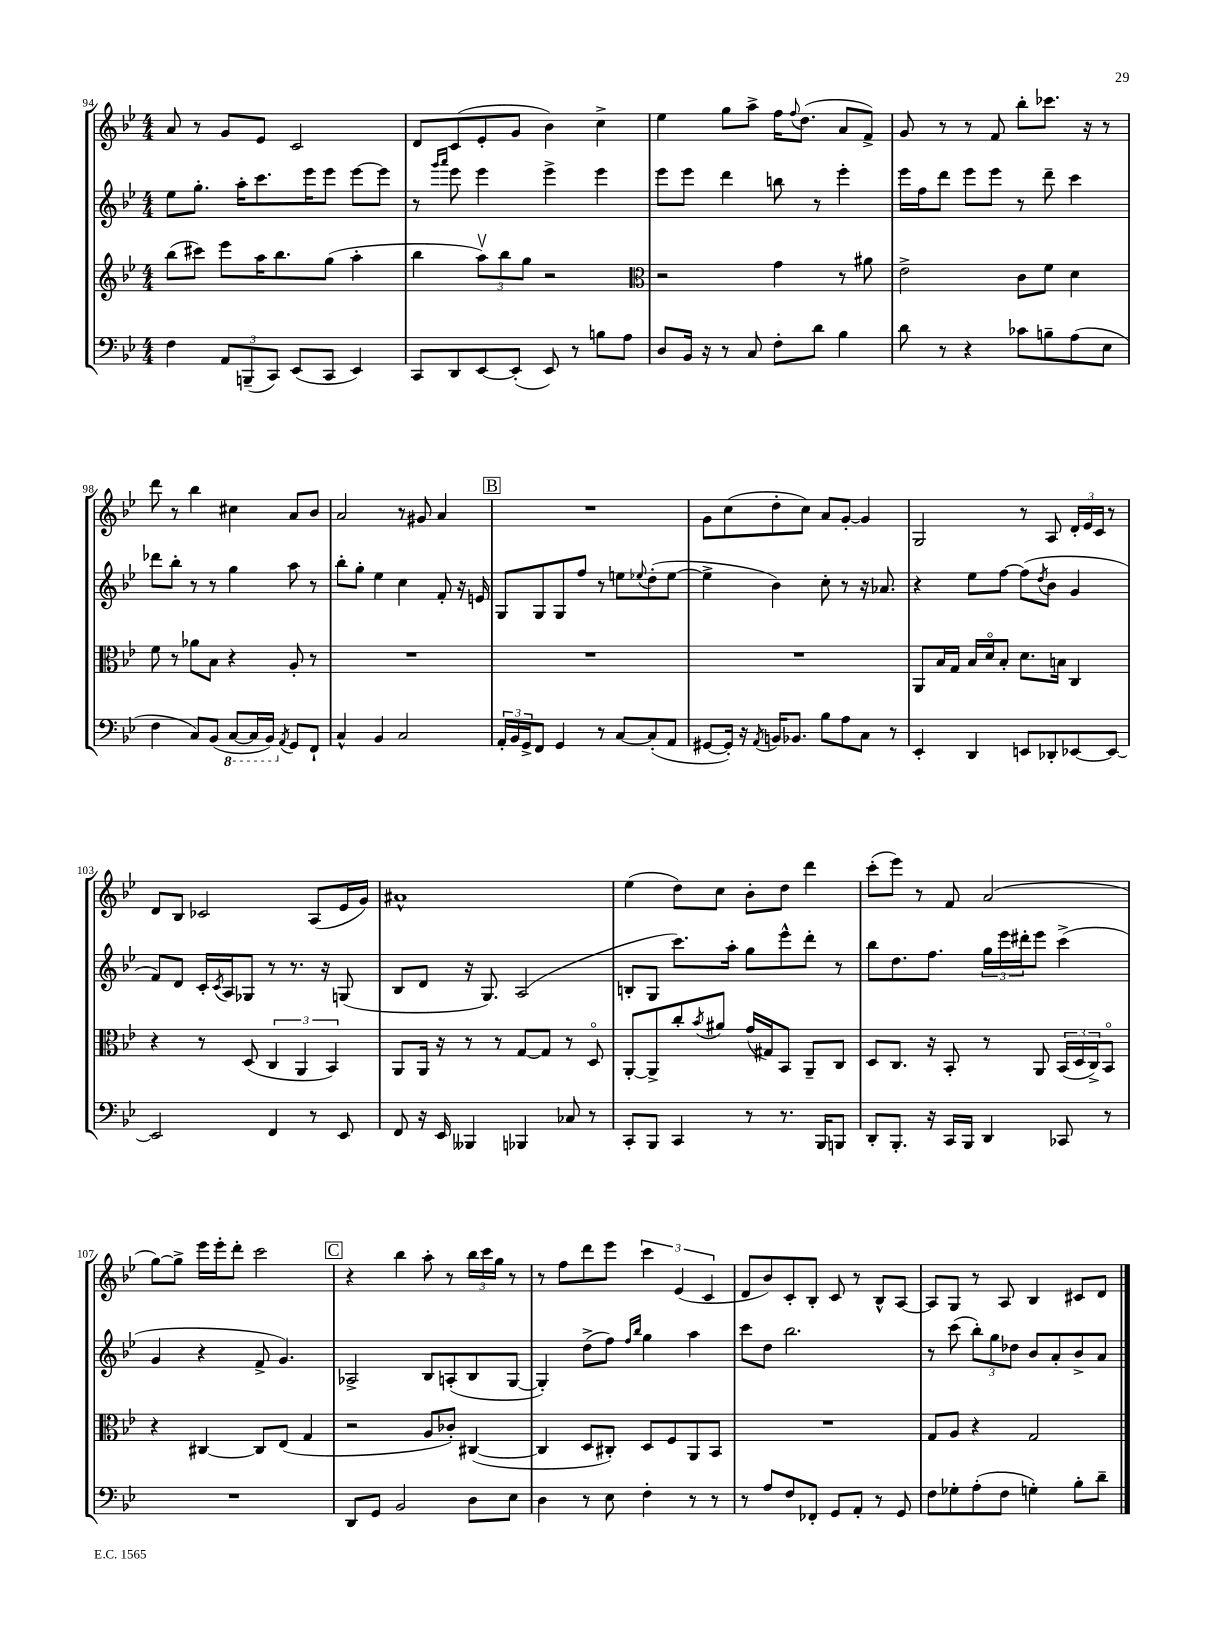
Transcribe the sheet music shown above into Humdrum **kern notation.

**kern	**kern	**kern	**kern
*part4	*part3	*part2	*part1
*staff4	*staff3	*staff2	*staff1
*clefF4	*clefG2	*clefG2	*clefG2
*k[b-e-]	*k[b-e-]	*k[b-e-]	*k[b-e-]
*M4/4	*M4/4	*M4/4	*M4/4
=94	=94	=94	=94
4F\	(8bb-\L	8ee-\L	8a/
.	8ccc#X\J)	8.gg'\J	8r
12AA/L	8eee-\L	.	8g/L
.	.	16aa'\KL	.
(12BBBn~/	.	.	.
.	16aa\K	8.ccc\	8e-/J
12CC/J)	.	.	.
.	8.bb-\	.	.
(8EE-/L	.	.	2c/
.	.	16eee-\K	.
8CC/J	(8gg\J	8eee-\J	.
4EE-/)	4aa'\	[8eee-\L	.
.	.	8eee-\J]	.
=95	=95	=95	=95
8CC/L	4bb-\	8r	8d/L
.	.	16qqggg/LL	.
.	.	16qqaaa/JJ	.
8DD/	.	8eee-\	(8c/
[8EE-/	12aav\L)	4eee-\	8e-'/
.	12bb-\	.	.
(8EE-'/J]	.	.	8g/J
.	12gg\J	.	.
8EE-/)	2r	4eee-^\	4b-\)
8r	.	.	.
8Bn\L	.	4eee-\	4cc^\
8A\J	.	.	.
=96	=96	=96	=96
*	*clefC3	*	*
8D/L	2r	8eee-\L	4ee-\
16BB-/Jk	.	8eee-\J	.
16r	.	.	.
8r	.	4ddd\	8gg\L
8C/	.	.	8aa^\J
8F'\L	4g\	8bbn\	16ff\KL
.	.	.	8qqff/
.	.	.	(8.dd\J
8d\J	.	8r	.
4B-\	8r	4eee-'\	8a/L
.	8a#X\	.	8f^/J)
=97	=97	=97	=97
8d\	2e-^\	16eee-\LL	8g/
.	.	16ff\J	.
8r	.	8ddd\J	8r
4r	.	8eee-\L	8r
.	.	8eee-\J	8f/
8c-X\L	8c\L	8r	8bb-'\L
8Bn~\	8f\J	8ddd~\	8.ccc-X\J
(8A\	4d\	4ccc\	.
.	.	.	16r
8E-\J	.	.	8r
!!LO:LB:g=z
=98	=98	=98	=98
4F\	8f\	8ddd-X\L	8ddd\
.	8r	8bb-'\J	8r
8C/L)	8a-X\L	8r	4bb-\
(8BB-/J	8B-\J	8r	.
*8ba	*	*	*
[8CC/L	4r	4gg\	4cc#X\
16CC/L]	.	.	.
16BBB-/JJ)	.	.	.
*X8ba	*	*	*
8qAA/	.	.	.
8GG/L	8A'/	8aa\	8a/L
8FF`/J	8r	8r	8b-/J
=99	=99	=99	=99
4C^^/	1r	8bb-'\L	2a/
.	.	8gg'\J	.
4BB-/	.	4ee-\	.
2C/	.	4cc\	8r
.	.	.	8g#X/
.	.	8f'/	4a/
.	.	16r	.
.	.	16en/	.
!!LO:REH:place=s1:t=B
=100	=100	=100	=100
24AA'/LL	1r	8G/L	1r
24BB-/	.	.	.
24GG^/J	.	.	.
8FF/J	.	8G/	.
4GG/	.	8G/	.
.	.	8ff/J	.
8r	.	8r	.
[8C/L	.	8een\L	.
.	.	8qqee-X/	.
(8C'/]	.	(8dd'\	.
8AA/J	.	[8ee-\J	.
=101	=101	=101	=101
[8GG#X/L	1r	4ee-^\]	8g\L
16GG#'/Jk])	.	.	(8cc\
16r	.	.	.
8qAA/	.	.	.
16BBn/KL	.	4b-\)	8dd'\
8.BB-X/J	.	.	.
.	.	.	8cc\J)
8B-\L	.	8cc'\	8a/L
8A\	.	8r	[8g'/J
8C\J	.	16r	4g/]
.	.	8.a-X/	.
8r	.	.	.
=102	=102	=102	=102
4EE-'/	8AA/L	4r	2G/
.	16B-/L	.	.
.	16G/JJ	.	.
4DD/	16B-/LL	8ee-\L	.
.	16d/J	.	.
.	8B-'/J	[8ff\J	.
8EEn/L	8.d\L	(8ff\L]	8r
.	.	8qdd/	.
8DD-X'/	.	8b-\J	8A/
.	16Bn\Jk	.	.
[8EE-X/	4C/	4g/	24d'/LL
.	.	.	24e-/
.	.	.	24c/JJ
8EE-/J_	.	.	8r
!!LO:LB:g=z
=103	=103	=103	=103
2EE-/]	4r	8f/L)	8d/L
.	.	8d/J	8B-/J
.	8r	16c'/LL	2c-X/
.	.	8qc/	.
.	.	16A/J	.
.	(8D/	8G-X/J	.
4FF/	6C/	8r	.
.	.	8.r	.
.	6AA/	.	.
8r	.	.	(8A/L
.	.	16r	.
.	6BB-/)	.	.
8EE-/	.	(8Gn/	16e-/L
.	.	.	16g/JJ)
=104	=104	=104	=104
8FF/	8AA/L	8B-/L	1a#X^^
16r	16AA/Jk	8d/J	.
16EE-/	16r	.	.
4BBB--X/	8r	16r	.
.	.	8.G/)	.
.	8r	.	.
4BBB-X/	[8G/L	(2A/	.
.	8G/J]	.	.
8C-X/	8r	.	.
8r	8D/	.	.
=105	=105	=105	=105
8CC'/L	[8AA'/L	8Bn'/L	(4ee-\
8BBB-/J	8AA^/]	8G/J	.
4CC/	8cc'/	8.ccc\L)	8dd\L)
.	8qb-/	.	.
.	8a#X/J	.	8cc\J
.	.	16aa'\Jk	.
8r	(16g/LL	8gg\L	8b-'\L
.	16G#X/J)	.	.
8.r	8BB-/J	8eee-^^\	8dd\J
.	8AA~/L	8ddd'\J	4ddd\
16BBB-/KL	.	.	.
8BBBn/J	8C/J	8r	.
=106	=106	=106	=106
8DD'/L	8D/L	8bb-\L	(8ccc'\L
8.BBB-'/J	8.C/J	8.dd\	8eee-\J)
.	.	.	8r
16r	16r	8.ff\J	.
16CC/LL	8BB-'/	.	8f/
16BBB-/JJ	.	.	.
4DD/	8r	24gg\LL	(2a/
.	.	24eee-\	.
.	.	24ddd#X'\J	.
.	8AA/	8eee-\J	.
8CC-X/	(24BB-/LL	(4ccc^\	.
.	24D/	.	.
.	24C^/J)	.	.
8r	8BB-/J	.	.
!!LO:LB:g=z
=107	=107	=107	=107
1r	4r	4g/	[8gg\L)
.	.	.	8gg^\J]
.	[4C#X/	4r	16eee-\LL
.	.	.	16eee-'\J
.	.	.	8ddd'\J
.	8C#/L]	8f^/	2ccc\
.	(8E-/J	4.g/)	.
.	4G/	.	.
!!LO:REH:place=s1:t=C
=108	=108	=108	=108
8DD/L	2r	2A-X^/	4r
8GG/J	.	.	.
2BB-/	.	.	4bb-\
.	8A/L	8B-/L	8aa'\
.	8c-X'/J)	(8An'/	8r
8D\L	([4C#X/	8B-/	24bb-\LL
.	.	.	24ccc\
.	.	.	24gg\JJ
8E-\J	.	[8G/J	8r
=109	=109	=109	=109
4D\	4C#/]	4G'/])	8r
.	.	.	8ff\L
8r	8D/L	(8dd^\L	8ddd\
8E-\	8C#X'/J)	8ff\J)	8eee-\J
.	.	16qqff/LL	.
.	.	16qqbb-/JJ	.
4F'\	8D/L	4gg\	6ccc\
.	8F/	.	.
.	.	.	(6e-/
8r	8AA/	4aa\	.
.	.	.	6c/
8r	8BB-/J	.	.
=110	=110	=110	=110
8r	1r	8ccc\L	8d/L
8A/L	.	8dd\J	8b-/)
8F/	.	2.bb-\	8c'/
8FF-X'/J	.	.	8B-'/J
8GG/L	.	.	8c/
8AA'/J	.	.	8r
8r	.	.	8B-^^/L
8GG/	.	.	[8A/J
=111	=111	=111	=111
8F\L	8G/L	8r	8A/L]
8G-X'\	8A/J	(8ccc\	8G/J
(8A'\	4r	12bb-'\L)	8r
.	.	12gg\	.
8F\J	.	.	8A/
.	.	12dd-X\J	.
4Gn'\)	2G/	8b-/L	4B-/
.	.	8a'/	.
8B-'\L	.	8b-^/	8c#X/L
8d~\J	.	8a/J	8d/J
==	==	==	==
*-	*-	*-	*-
